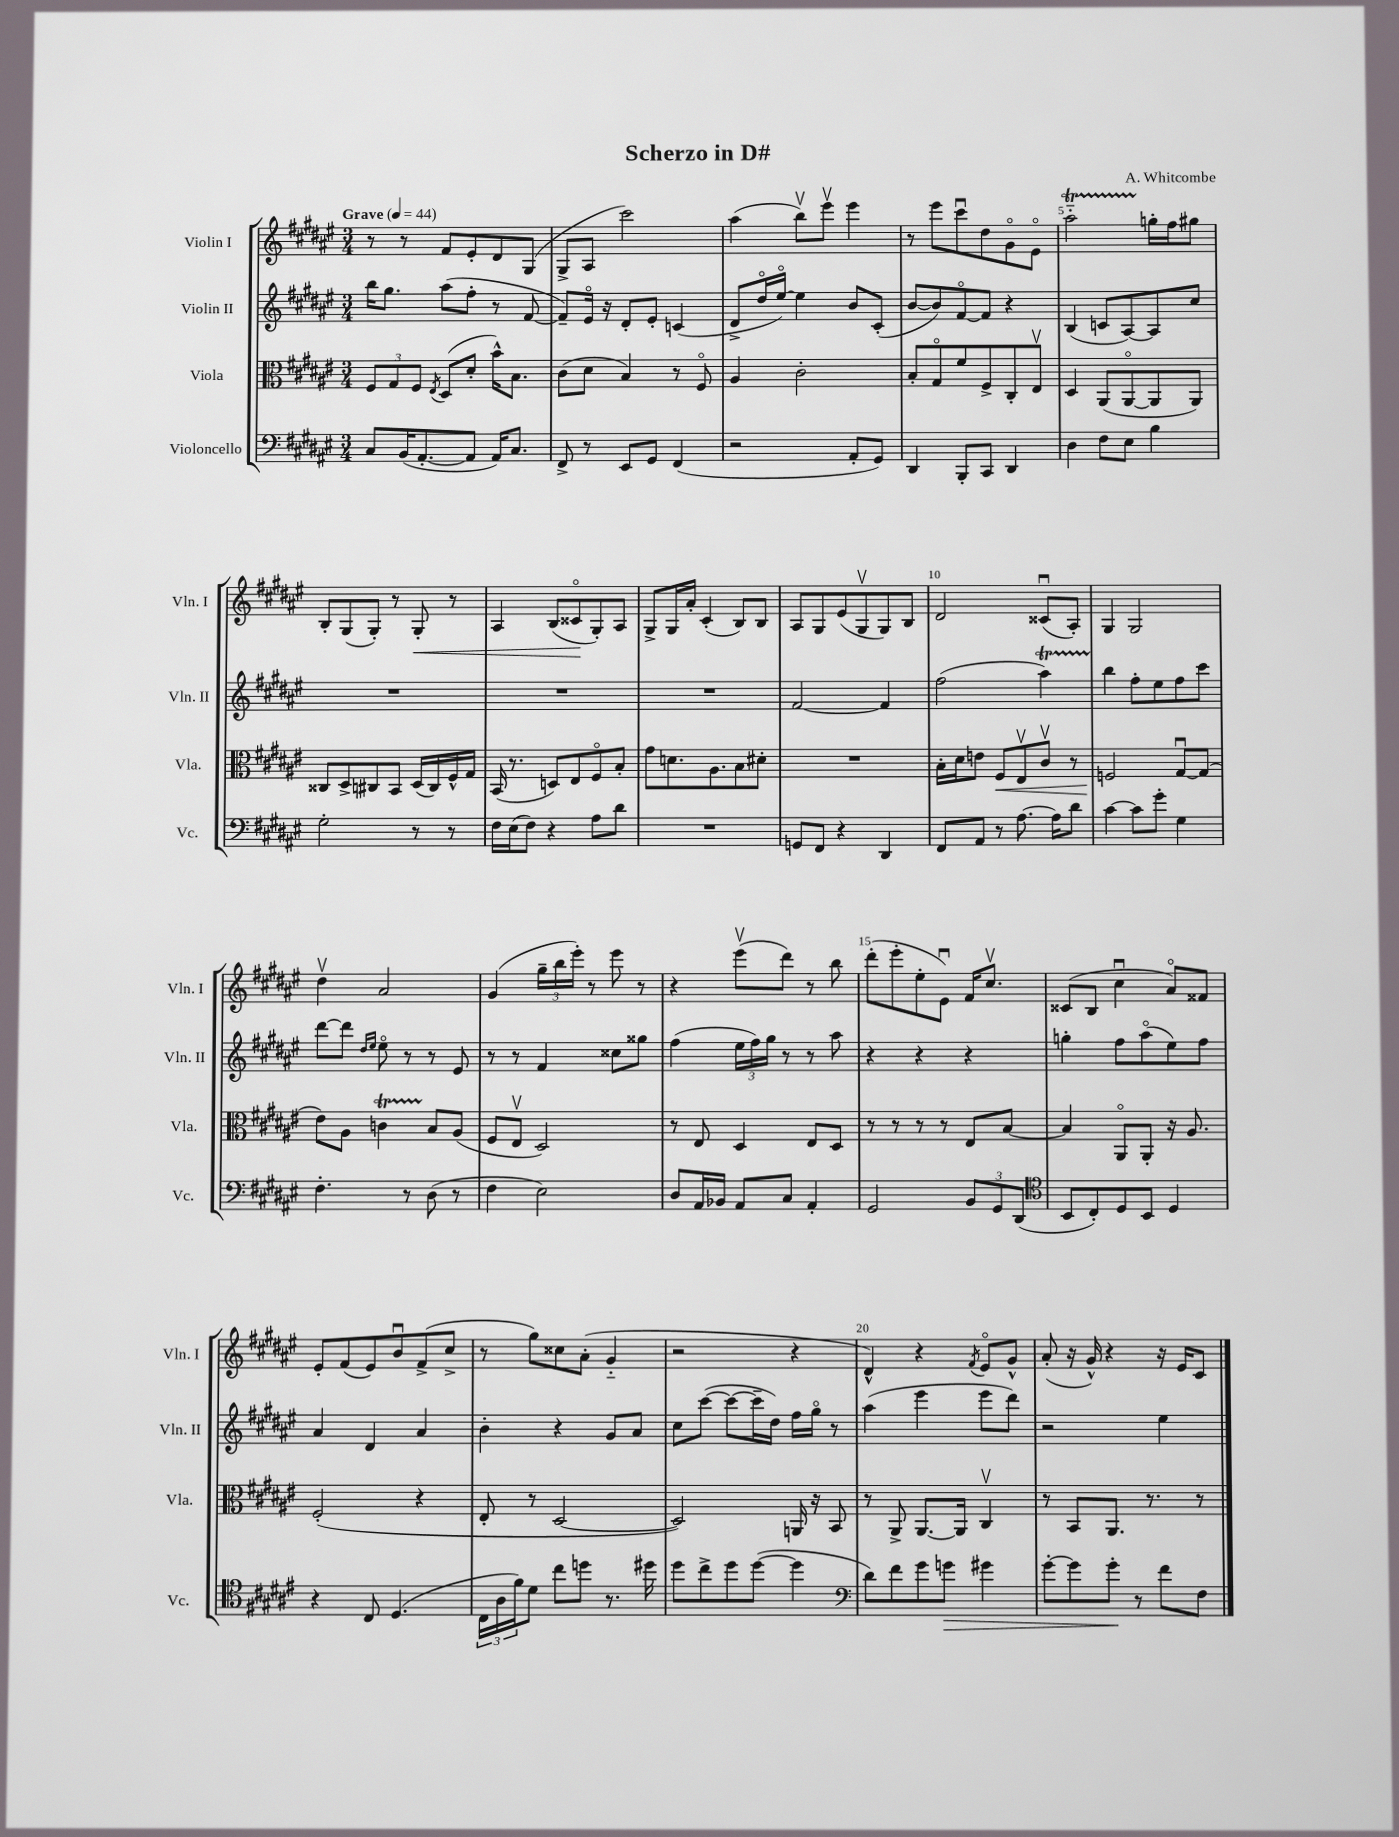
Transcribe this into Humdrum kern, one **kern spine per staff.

**kern	**kern	**kern	**kern
*staff4	*staff3	*staff2	*staff1
*clefF4	*clefC3	*clefG2	*clefG2
*k[f#c#g#d#a#e#]	*k[f#c#g#d#a#e#]	*k[f#c#g#d#a#e#]	*k[f#c#g#d#a#e#]
*M3/4	*M3/4	*M3/4	*M3/4
*MM44	*MM44	*MM44	*MM44
8C#	12F#	16bb	8r
.	.	8.gg#	.
.	12G#	.	.
(16BB	.	.	8r
.	12F#	.	.
[8.AA#'	.	.	.
.	8qE#	.	.
.	(8D#	(8aa#	8f#
8AA#]	8d#'	8ff#'	8e#'
16AA#)	16b^^)	8r	8d#
8.C#	8.B	.	.
.	.	[8f#	(8G#
=	=	=	=
8FF#^	(8c#	8f#~])	8G#^
8r	8d#	16e#o	8A#
.	.	16r	.
8EE#	4B)	8d#'	2ccc#)
8GG#	.	8e#'	.
(4FF#	8r	(4c	.
.	8F#o	.	.
=	=	=	=
2r	4A#	8d#^	(4aa#
.	.	16dd#o	.
.	.	[16ee#o)	.
.	2c#'	4ee#]	8bbv)
.	.	.	8eee#v
8AA#'	.	8b	4eee#
8GG#)	.	(8c#'	.
=	=	=	=
4DD#	8B'	[8b	8r
.	8G#o	8b])	8eee#
8BBB'	8f#	[8f#o	8ccc#u
8CC#	8F#^	8f#]	8dd#
4DD#	8C#'	4r	8g#o
.	8E#v	.	8e#o
=	=	=	=
4D#	4D#	(4B	2aa#'~
8F#	(8AA#	8c	.
8E#	[8AA#o	[8A#)	.
4B	8AA#]	8A#]	16gg'
.	.	.	16ff#
.	8AA#)	8cc#	8gg#
=	=	=	=
2G#'	8C##	2.r	8B'
.	8D#^	.	(8G#
.	8C#	.	8G#')
.	8BB	.	8r
8r	(16D#	.	8G#'
.	16C#)	.	.
8r	16F#^^	.	8r
.	16G#	.	.
=	=	=	=
16F#	(16BB	2.r	4A#
(16E#	8.r	.	.
8F#)	.	.	.
4r	8D)	.	(8B
.	8E#	.	8c##o
8A#	8F#o	.	8G#')
8d#	8B'	.	8A#
=	=	=	=
2.r	8g#	2.r	8G#^
.	8.d	.	16G#
.	.	.	16a#'
.	.	.	(4c#'
.	8.A#	.	.
.	8B	.	8B)
.	8d#'	.	8B
=	=	=	=
8GG	2.r	[2f#	8A#
8FF#	.	.	8G#
4r	.	.	(8e#
.	.	.	8G#v
4DD#	.	4f#]	8G#)
.	.	.	8B
=	=	=	=
8FF#	16B'	(2ff#	2d#
.	16d#	.	.
8AA#	8e	.	.
8r	8F#	.	.
[8.A#	8E#v	.	.
.	8c#v	4aa#)	(8c##u
16A#]	.	.	.
8d#	8r	.	8A#')
=	=	=	=
[4c#	2F	4bb	4G#
8c#]	.	8ff#'	2G#
8g#'	.	8ee#	.
4G#	[8G#u	8ff#	.
.	(8G#]	8ccc#	.
=	=	=	=
4.F#'	8e#)	[8ddd#	4dd#v
.	8A#	8ddd#]	.
.	.	16qqdd#	.
.	.	16qqee#	.
.	4c	8ee#o	2a#
8r	.	8r	.
(8D#	8B	8r	.
8r	(8A#	8e#	.
=	=	=	=
4F#	8F#	8r	(4g#
.	8E#v	8r	.
2E#)	2D#)	4f#	24gg#~
.	.	.	24bb
.	.	.	24eee#')
.	.	.	8r
.	.	8cc##	8eee#
.	.	8gg##	8r
=	=	=	=
8D#	8r	(4ff#	4r
16AA#	8E#	.	.
16BB-	.	.	.
8AA#	4D#	24ee#	(8eee#v
.	.	24ff#)	.
.	.	24gg#	.
8C#	.	8r	8ddd#)
4AA#'	8E#	8r	8r
.	8D#	8aa#	8bb
=	=	=	=
2GG#	8r	4r	(8ddd#'
.	8r	.	8eee#'
.	8r	4r	8ee#'
.	8r	.	8e#u)
12BB	8E#	4r	16f#
.	.	.	8.cc#v
12GG#	.	.	.
.	[8B	.	.
(12DD#	.	.	.
=	=	=	=
*clefC4	*	*	*
8BB	4B]	4gg'	(8c##
8C#')	.	.	8B
8D#	8AA#o	8ff#	4cc#u
8BB	8AA#'	(8aa#o	.
4D#	16r	8ee#)	8a#o)
.	8.A#	.	.
.	.	8ff#	8f##
=	=	=	=
4r	(2F#'	4a#	8e#'
.	.	.	(8f#
8C#	.	4d#	8e#)
(4.D#	.	.	8bu
.	4r	4a#	(8f#^
.	.	.	8cc#^
=	=	=	=
24C#	8E#'	4b'	8r
24A#	.	.	.
24f#)	.	.	.
8d#	8r	.	8gg#)
8cc#	[2D#	4r	8cc##
8dd	.	.	(8a#'
8.r	.	8g#	4g#'~
.	.	8a#	.
16dd#	.	.	.
=	=	=	=
8dd#	2D#])	8cc#	2r
8cc#^	.	([8ccc#	.
8dd#	.	8ccc#_	.
([8dd#	.	16ccc#~]	.
.	.	16dd#)	.
4dd#]	16AA	16ff#	4r
.	16r	16gg#o	.
.	8BB	8r	.
=	=	=	=
*clefF4	*	*	*
8d#)	8r	(4aa#	4d#^^)
8f#	8AA#^	.	.
8g#	[8.AA#	4eee#	4r
8g	.	.	.
.	16AA#]	.	.
.	.	.	8qf#
4g#	4C#v	8eee#	8e#o
.	.	8ddd#)	8g#^^
=	=	=	=
[8g#'	8r	2r	(8a#'
8g#]	8BB	.	16r
.	.	.	16g#^^)
8g#'	8.AA#	.	4r
8r	.	.	.
.	8.r	.	.
8f#	.	4ee#	16r
.	.	.	16e#
8F#	8r	.	8c#
==	==	==	==
*-	*-	*-	*-
